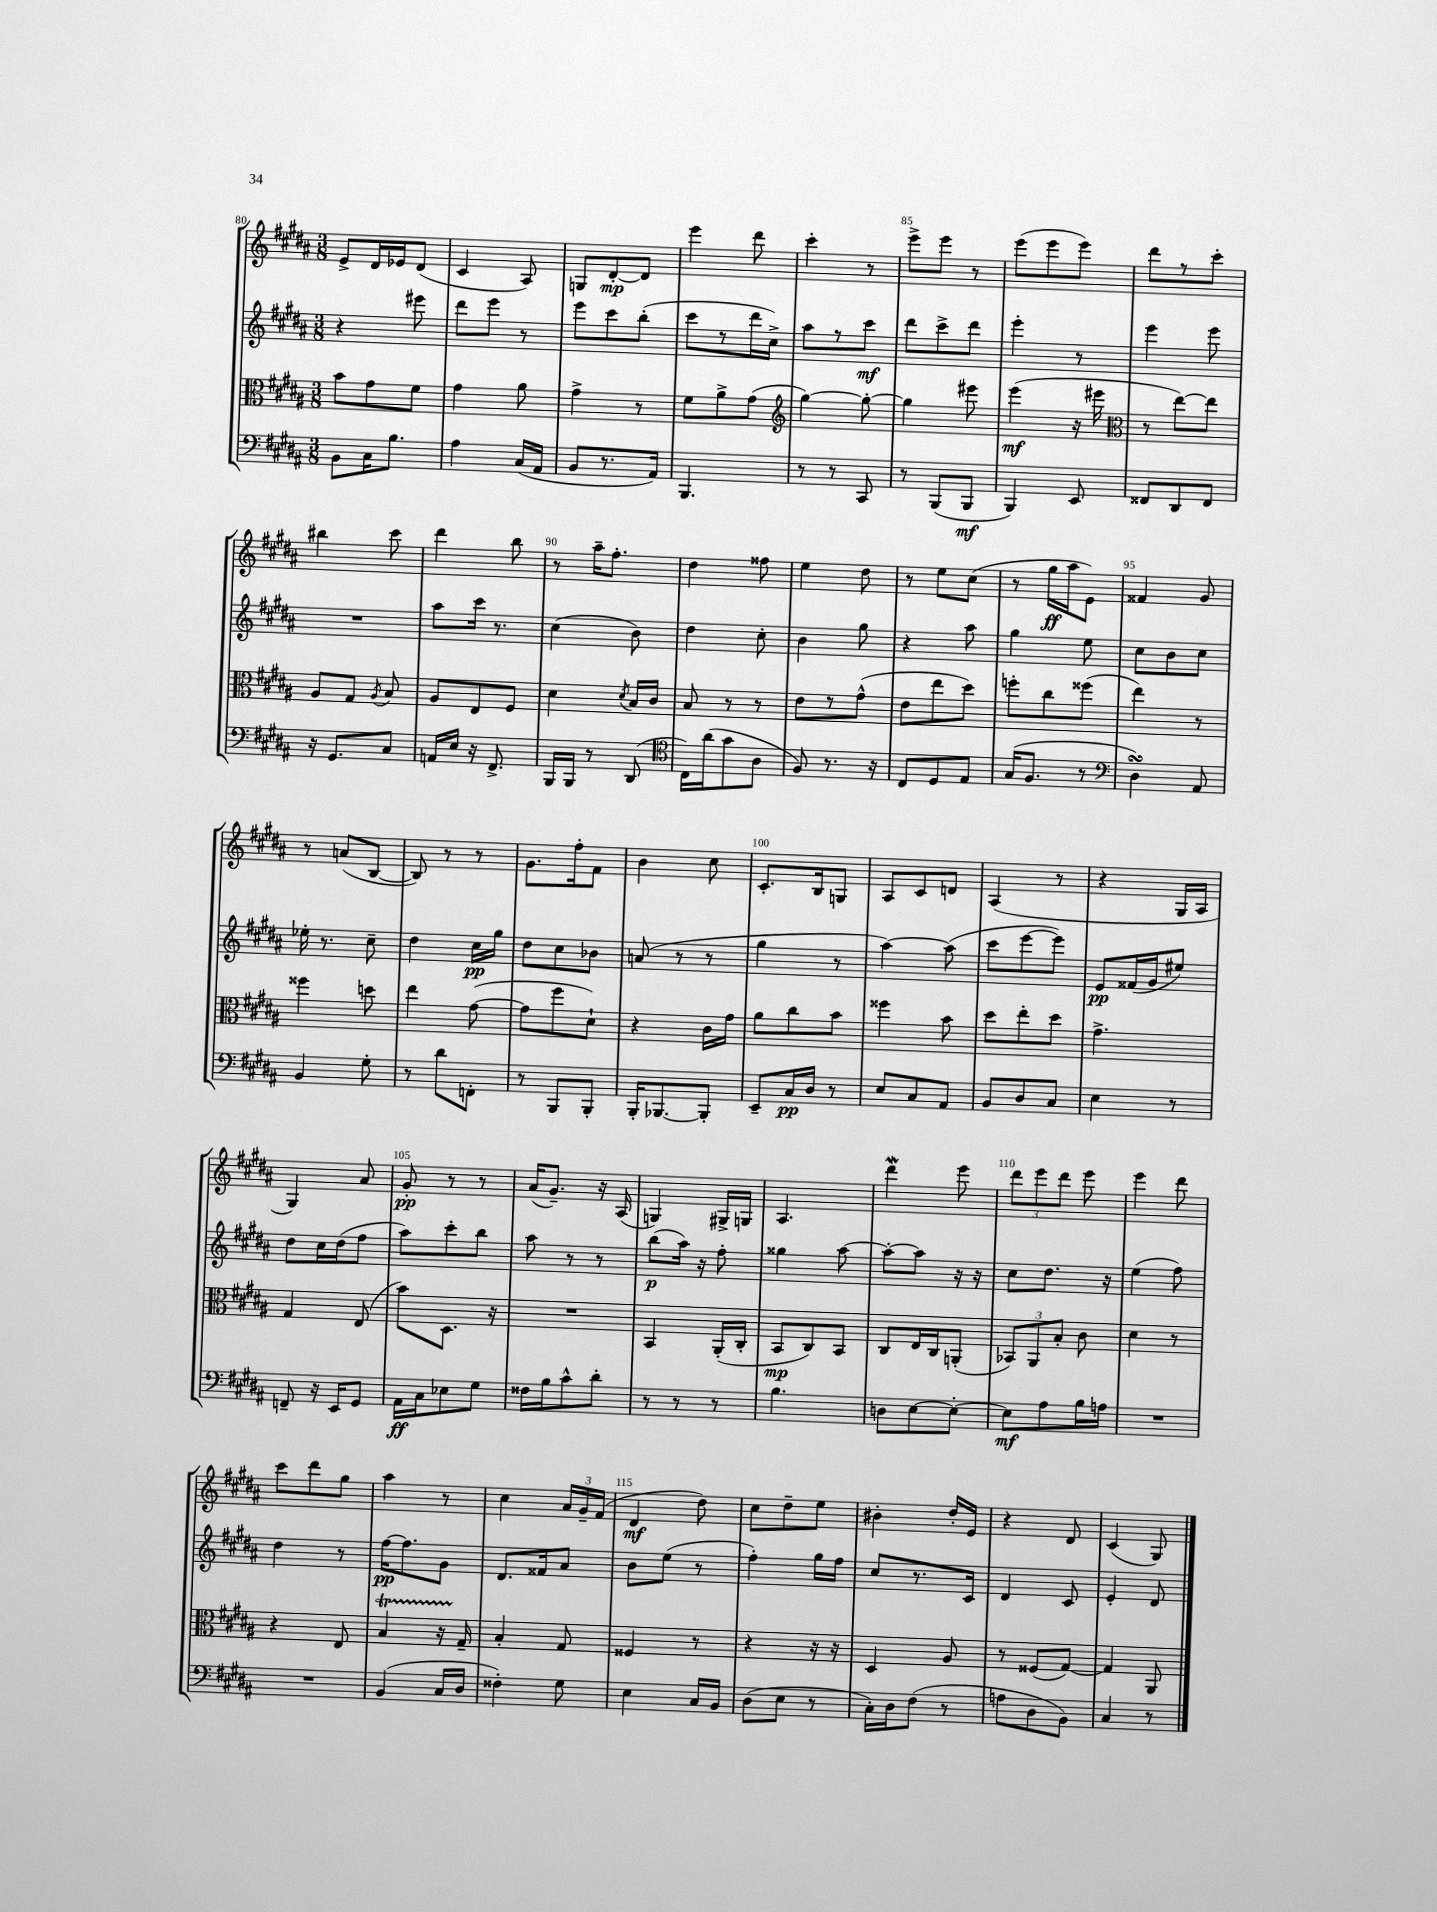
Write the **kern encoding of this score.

**kern	**dynam	**kern	**dynam	**kern	**dynam	**kern	**dynam
*part4	*part4	*part3	*part3	*part2	*part2	*part1	*part1
*staff4	*staff4	*staff3	*staff3	*staff2	*staff2	*staff1	*staff1
*clefF4	*	*clefC3	*	*clefG2	*	*clefG2	*
*k[f#c#g#d#a#]	*	*k[f#c#g#d#a#]	*	*k[f#c#g#d#a#]	*	*k[f#c#g#d#a#]	*
*M3/8	*	*M3/8	*	*M3/8	*	*M3/8	*
=80	=80	=80	=80	=80	=80	=80	=80
8BB\L	.	8b\L	.	4r	.	8e^/L	.
16C#\K	.	8g#\	.	.	.	16d#/L	.
8.B\J	.	.	.	.	.	16e-X/J	.
.	.	8f#\J	.	8eee#X\	.	(8d#/J	.
=81	=81	=81	=81	=81	=81	=81	=81
4A#\	.	4g#\	.	8ddd#\L	.	4c#/	.
.	.	.	.	8eee\J	.	.	.
(16C#/LL	.	8a#\	.	8r	.	8A#/)	.
16AA#/JJ	.	.	.	.	.	.	.
=82	=82	=82	=82	=82	=82	=82	=82
8BB/L	.	4g#^\	.	8eee\L	.	8Gn/L	.
8.r	.	.	.	8ccc#\	.	[8d#'/	mp
.	.	8r	.	(8bb'\J	.	8d#/J]	.
16AA#/Jk)	.	.	.	.	.	.	.
=83	=83	=83	=83	=83	=83	=83	=83
4.BBB/	.	8f#\L	.	8ccc#\L	.	4eee\	.
.	.	8a#^\	.	8r	.	.	.
.	.	(8g#\J	.	16ddd#\L	.	8ddd#\	.
.	.	.	.	16cc#^\JJ)	.	.	.
=84	=84	=84	=84	=84	=84	=84	=84
*	*	*clefG2	*	*	*	*	*
8r	.	[4gg#\)	.	8aa#\L	.	4ccc#'\	.
8r	.	.	.	8r	.	.	.
8CC#/	.	8gg#'\_	.	8ccc#\J	mf	8r	.
=85	=85	=85	=85	=85	=85	=85	=85
8r	.	4gg#\]	.	8ddd#\L	.	8eee^\L	.
(8BBB/L	.	.	.	8ccc#^\	.	8eee\J	.
8BBB/J	mf	8eee#X\	.	8ddd#\J	.	8r	.
=86	=86	=86	=86	=86	=86	=86	=86
4BBB/)	.	(4eee\	mf	4eee'\	.	(8eee\L	.
.	.	.	.	.	.	8eee\	.
8EE/	.	16r	.	8r	.	8eee\J)	.
.	.	16eee#X\	.	.	.	.	.
=87	=87	=87	=87	=87	=87	=87	=87
*	*	*clefC3	*	*	*	*	*
8FF##X/L	.	8r	.	4eee\	.	8ddd#\L	.
8DD#/	.	[8ee\L)	.	.	.	8r	.
8FF##/J	.	8ee\J]	.	8eee\	.	8ccc#'\J	.
!!LO:LB:g=z
=88	=88	=88	=88	=88	=88	=88	=88
16r	.	8A#/L	.	4.r	.	4bb#X\	.
8.GG#/L	.	.	.	.	.	.	.
.	.	8G#/J	.	.	.	.	.
.	.	8qA#/	.	.	.	.	.
8C#/J	.	8B/	.	.	.	8ccc#\	.
=89	=89	=89	=89	=89	=89	=89	=89
16AAn/LL	.	8A#/L	.	8aa#\L	.	4ddd#\	.
16E/JJ	.	.	.	.	.	.	.
16r	.	8E/	.	16ccc#\Jk	.	.	.
8.FF#^/	.	.	.	8.r	.	.	.
.	.	8F#/J	.	.	.	8bb\	.
=90	=90	=90	=90	=90	=90	=90	=90
16BBB/LL	.	4d#\	.	(4cc#\	.	8r	.
16BBB/JJ	.	.	.	.	.	.	.
8r	.	.	.	.	.	16aa#~\KL	.
.	.	.	.	.	.	8.ff#'\J	.
.	.	8qd#/	.	.	.	.	.
(8DD#/	.	16B/LL	.	8b\)	.	.	.
.	.	16c#/JJ	.	.	.	.	.
=91	=91	=91	=91	=91	=91	=91	=91
*clefC4	*	*	*	*	*	*	*
16C#\LL)	.	8B/	.	4dd#\	.	4dd#\	.
(16a#\J	.	.	.	.	.	.	.
8g#\	.	8r	.	.	.	.	.
8A#\J	.	8r	.	8cc#'\	.	8ff##X\	.
=92	=92	=92	=92	=92	=92	=92	=92
8F#/)	.	8e\L	.	4b\	.	4ee\	.
8.r	.	8r	.	.	.	.	.
.	.	(8g#^^\J	.	8gg#\	.	8dd#\	.
16r	.	.	.	.	.	.	.
=93	=93	=93	=93	=93	=93	=93	=93
8C#/L	.	8e\L	.	4r	.	8r	.
8D#/	.	8ee\	.	.	.	8ee\L	.
8E/J	.	8dd#\J)	.	8aa#\	.	(8cc#\J	.
=94	=94	=94	=94	=94	=94	=94	=94
(16G#/KL	.	8ffn'\L	.	4gg#\	.	8r	.
8.F#/J	.	.	.	.	.	.	.
.	.	8cc#\	.	.	.	16gg#\LL	ff
.	.	.	.	.	.	16aa#\J	.
8r	.	(8ff##X\J	.	8ee\	.	8e\J)	.
=95	=95	=95	=95	=95	=95	=95	=95
*clefF4	*	*	*	*	*	*	*
4D#sSsS\)	.	4ee\)	.	8cc#\L	.	4f##X/	.
.	.	.	.	8b\	.	.	.
8AA#/	.	8r	.	8cc#\J	.	8g#/	.
!!LO:LB:g=z
=96	=96	=96	=96	=96	=96	=96	=96
4BB/	.	4ff##X\	.	16ee-X'\	.	8r	.
.	.	.	.	8.r	.	.	.
.	.	.	.	.	.	(8an/L	.
8G#'\	.	8ddn\	.	8cc#~\	.	[8B/J	.
=97	=97	=97	=97	=97	=97	=97	=97
8r	.	4ee\	.	4dd#\	.	8B/])	.
8d#\L	.	.	.	.	.	8r	.
8FFn'\J	.	([8g#\	.	16cc#\LL	pp	8r	.
.	.	.	.	16gg#\JJ	.	.	.
=98	=98	=98	=98	=98	=98	=98	=98
8r	.	8g#\L]	.	8dd#\L	.	8.g#\L	.
8BBB/L	.	8ff#\	.	8cc#\	.	.	.
.	.	.	.	.	.	16ff#'\k	.
8BBB'/J	.	8d#`\J)	.	8b-X\J	.	8f#\J	.
=99	=99	=99	=99	=99	=99	=99	=99
16BBB'/KL	.	4r	.	(8an/	.	4b\	.
[8.BBB-X/	.	.	.	.	.	.	.
.	.	.	.	8r	.	.	.
8BBB-'/J]	.	16c#\LL	.	8r	.	8cc#\	.
.	.	16g#\JJ	.	.	.	.	.
=100	=100	=100	=100	=100	=100	=100	=100
8EE~/L	.	8a#\L	.	4gg#\	.	8.c#'/L	.
16C#/L	pp	8cc#\	.	.	.	.	.
16D#/JJ	.	.	.	.	.	16B/k	.
8r	.	8b\J	.	8r	.	8Gn/J	.
=101	=101	=101	=101	=101	=101	=101	=101
8E/L	.	4ff##X\	.	[4aa#\)	.	8A#/L	.
8C#/	.	.	.	.	.	8c#/	.
8AA#/J	.	8b\	.	(8aa#\]	.	8dn/J	.
=102	=102	=102	=102	=102	=102	=102	=102
8BB/L	.	8dd#\L	.	8ccc#\L	.	(4A#/	.
8D#/	.	8ee'\	.	[8eee\	.	.	.
8C#/J	.	8dd#\J	.	8eee\J])	.	8r	.
=103	=103	=103	=103	=103	=103	=103	=103
4E\	.	4.g#^\	.	8e/L	pp	4r	.
.	.	.	.	(16f##X/L	.	.	.
.	.	.	.	16g#/J	.	.	.
8r	.	.	.	8ee#X/J)	.	16G#/LL	.
.	.	.	.	.	.	16A#/JJ	.
!!LO:LB:g=z
=104	=104	=104	=104	=104	=104	=104	=104
8FFn~/	.	4G#/	.	8dd#\L	.	4G#/)	.
16r	.	.	.	16cc#\L	.	.	.
16EE/KL	.	.	.	(16dd#\J	.	.	.
8GG#/J	.	(8E/	.	8ff#\J	.	8a#/	.
=105	=105	=105	=105	=105	=105	=105	=105
16AA#\LL	ff	8b\L)	.	8aa#\L)	.	8g#'/	pp
16C#\J	.	.	.	.	.	.	.
8E-X\	.	8.D#\J	.	8ccc#'\	.	8r	.
8G#\J	.	.	.	8bb\J	.	8r	.
.	.	16r	.	.	.	.	.
=106	=106	=106	=106	=106	=106	=106	=106
16F##X\LL	.	4.r	.	8aa#\	.	(16a#/KL	.
16B\J	.	.	.	.	.	8.g#~/J)	.
8c#^^\	.	.	.	8r	.	.	.
8d#'\J	.	.	.	8r	.	16r	.
.	.	.	.	.	.	(16A#/	.
=107	=107	=107	=107	=107	=107	=107	=107
8r	.	4BB/	.	(8bb\L	p	4Gn/)	.
8r	.	.	.	16aa#\Jk)	.	.	.
.	.	.	.	16r	.	.	.
8r	.	(16AA#'/LL	.	8ff#'\	.	16G#X^/LL	.
.	.	16C#'/JJ	.	.	.	16Gn/JJ	.
=108	=108	=108	=108	=108	=108	=108	=108
4.B\	.	8BB/L	mp	4gg##X\	.	4.A#/	.
.	.	8C#/)	.	.	.	.	.
.	.	8BB/J	.	[8aa#\	.	.	.
=109	=109	=109	=109	=109	=109	=109	=109
8Dn\L	.	8C#/L	.	8aa#'\L_	.	4ddd#W\	.
[8E\	.	16E/L	.	8aa#\J]	.	.	.
.	.	16C#/J	.	.	.	.	.
8E'\J_	.	(8AAn'/J	.	16r	.	8eee\	.
.	.	.	.	16r	.	.	.
=110	=110	=110	=110	=110	=110	=110	=110
8E\L]	mf	12BB-X/L)	.	8cc#\L	.	12ddd#\L	.
.	.	12AA#/	.	.	.	12eee\	.
8A#\	.	.	.	8.dd#\J	.	.	.
.	.	12B'/J	.	.	.	12ddd#\J	.
16B\L	.	8c#\	.	.	.	8eee\	.
16An\JJ	.	.	.	16r	.	.	.
=111	=111	=111	=111	=111	=111	=111	=111
4.r	.	4d#\	.	(4ee\	.	4eee\	.
.	.	8r	.	8ff#\)	.	8ddd#\	.
!!LO:LB:g=z
=112	=112	=112	=112	=112	=112	=112	=112
4.r	.	4r	.	4dd#\	.	8ccc#\L	.
.	.	.	.	.	.	8ddd#\	.
.	.	8E/	.	8r	.	8gg#\J	.
=113	=113	=113	=113	=113	=113	=113	=113
(4BB/	.	4BT/	.	[16ff#\KL	pp	4aa#\	.
.	.	.	.	8.ff#\]	.	.	.
16C#/LL	.	16r	.	8g#\J	.	8r	.
16D#/JJ	.	16G#~/	.	.	.	.	.
=114	=114	=114	=114	=114	=114	=114	=114
4F##X'\)	.	4B'/	.	8.d#/L	.	4cc#\	.
.	.	.	.	16f##X/k	.	.	.
8G#\	.	8G#/	.	8a#/J	.	24a#/LL	.
.	.	.	.	.	.	24g#~/	.
.	.	.	.	.	.	(24f#/JJ	.
=115	=115	=115	=115	=115	=115	=115	=115
4E\	.	4F##X/	.	8b\L	.	4d#/	mf
.	.	.	.	(8ee\J	.	.	.
16C#/LL	.	8r	.	8r	.	8dd#\)	.
16BB/JJ	.	.	.	.	.	.	.
=116	=116	=116	=116	=116	=116	=116	=116
(8D#\L	.	4r	.	4ff#'\)	.	8cc#\L	.
8E\J	.	.	.	.	.	8dd#~\	.
8r	.	16r	.	16gg#\LL	.	8ee\J	.
.	.	16r	.	16ff#\JJ	.	.	.
=117	=117	=117	=117	=117	=117	=117	=117
16C#'\LL)	.	4D#/	.	8cc#/L	.	4b#X'\	.
16D#\J	.	.	.	.	.	.	.
(8F#\J	.	.	.	8.r	.	.	.
8r	.	8A#/	.	.	.	16dd#'/LL	.
.	.	.	.	16c#/Jk	.	16e/JJ	.
=118	=118	=118	=118	=118	=118	=118	=118
8An\L	.	8r	.	4d#/	.	4r	.
8D#\	.	(8F##X/L	.	.	.	.	.
8BB\J)	.	[8G#/J)	.	8c#/	.	8d#/	.
=119	=119	=119	=119	=119	=119	=119	=119
4C#/	.	4G#/]	.	4e'/	.	(4c#/	.
8r	.	8AA#/	.	8d#/	.	8G#/)	.
==	==	==	==	==	==	==	==
*-	*-	*-	*-	*-	*-	*-	*-
